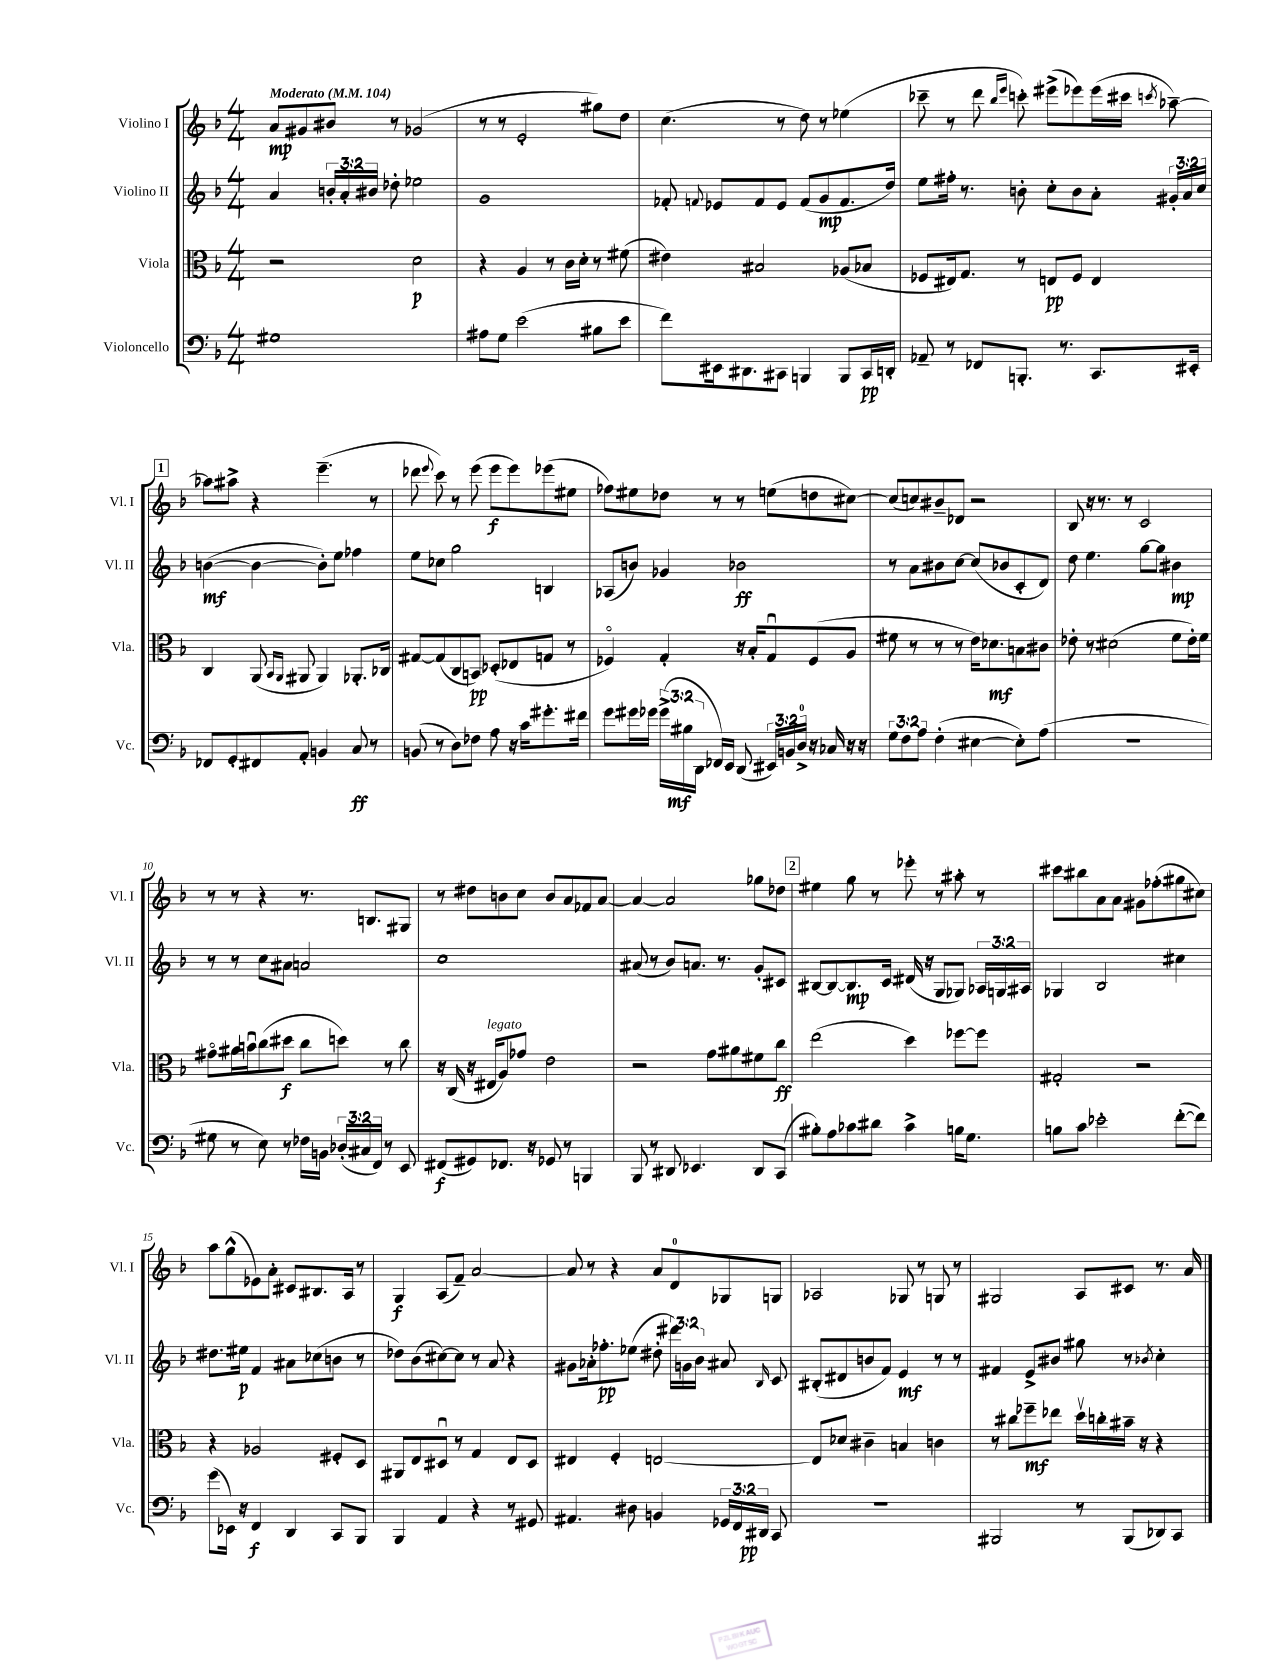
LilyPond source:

<<
\new StaffGroup <<
\new Staff = "s0" \with { instrumentName = "Violino I" shortInstrumentName = "Vl. I" } {
    \clef treble \key f \major \numericTimeSignature \time 4/4 \tempo "Moderato" 4 = 104
    \autoBeamOff a'8[\mp gis'8 bis'8] r8 ges'2( |
    r8 r8 e'2-. gis''8[) d''8] |
    c''4.( r8 d''8) r8 ees''4( |
    ces'''8-- r8 d'''8 \grace { bes''16[ e'''16] } c'''8-.) eis'''8[->( ees'''8) ees'''16( cis'''16] \acciaccatura { c'''8 } aes''8~--) |
    \mark \markup { \box "1" } aes''8[ ais''8]-> r4 e'''4.--( r8 |
    des'''8 \appoggiatura { e'''8 } c'''8) r8 e'''8( e'''8[\f e'''8) ees'''8( eis''8] |
    fes''8[) eis''8 des''8] r8 r8 e''8[( d''8 cis''8]~) |
    cis''8[( c''8) bis'8-- des'8] r2 |
    bes8 r16 r8. r8 c'2 |
    r8 r8 r4 r8. b8.[ gis8] |
    r8 dis''8[ b'8 c''8] b'8[ a'8 fes'8 a'8]~ |
    a'4~ a'2 ges''8[ des''8] |
    \mark \markup { \box "2" } eis''4 g''8 r8 ees'''8-. r8 ais''8-. r8 |
    cis'''8[ bis''8 a'8 a'8] gis'8[ fes''8-.( gis''8 cis''8]) |
    a''8[ g''8-^( ees'8) a'8]-. cis'8[ bis8. a16] r8 |
    g4\f a8[( f'8]--) a'2~ |
    a'8 r8 r4 a'8[ d'8-0 ges8 g8] |
    aes2 ges8 r8 g8 r8 |
    gis2 a8[ cis'8] r8. a'16 \bar "|." |
}
\new Staff = "s1" \with { instrumentName = "Violino II" shortInstrumentName = "Vl. II" } {
    \clef treble \key f \major \numericTimeSignature \time 4/4 \override Staff.TupletNumber.text = #tuplet-number::calc-fraction-text
    \autoBeamOff a'4 \tuplet 3/2 { b'16[-. a'16-. bis'16] } des''8-. ees''2 |
    g'1 |
    fes'8-. \appoggiatura { f'8 } ees'8[ f'8 ees'8] f'8[( g'8\mp f'8. d''16]) |
    e''8[ fis''16]-. r8. b'8-. c''8[-. b'8 a'8]-. \tuplet 3/2 { gis'16[-. a'16 c''16] } |
    \mark \markup { \box "1" } b'4~\mf( b'4~ b'8[-.) e''8] fes''4 |
    e''8[ ces''8] g''2 b4 |
    aes8[( b'8]) ges'4 bes'2\ff |
    r8 a'8[ bis'8 c''8]~ c''8[( bes'8 c'8-. d'8]) |
    d''8 e''4. g''8[~ g''8] bis'4\mp |
    r8 r8 c''8[ ais'8] a'2 |
    c''1 |
    ais'8( r8 bes'8[) a'8.] r8. g'8[-. cis'8] |
    \mark \markup { \box "2" } bis8[~ bis8~ bis8.\mp c'16] dis'16( r16 g8[ ges8]) \tuplet 3/2 { aes16[ g16 ais16] } |
    ges4 bes2 cis''4 |
    dis''8.[ eis''16]\p f'4 ais'8[ ces''8( b'8] r8 |
    des''8[) bes'8( cis''8~) cis''8] r8 a'8 r4 |
    gis'8[ aes'16-. fes''8.-.\pp ees''8]( dis''8-. \tuplet 3/2 { dis'''16[) g'16 bes'16] } ais'8 \grace { bes16 } c'8 |
    bis8[-.( dis'8 b'8 f'8]) e'4\mf r8 r8 |
    fis'4 e'8[-> bis'8] gis''8 r8 \acciaccatura { bes'8 } c''4-. \bar "|." |
}
\new Staff = "s2" \with { instrumentName = "Viola" shortInstrumentName = "Vla." } {
    \clef alto \key f \major \numericTimeSignature \time 4/4
    \autoBeamOff r2 d'2\p |
    r4 a4 r8 c'16[ d'16]-. r8 fis'8( |
    eis'4) bis2 aes8[( bes8] |
    fes8[ eis16) g8.] r8 e8[\pp fes8] e4 |
    \mark \markup { \box "1" } c4 a,8( \grace { bes,16[ a,16] } ais,8 ais,4) aes,8.[-. ces16] |
    gis8[~ gis8( c8 b,8]\pp) des8[-.( ees8 g8] r8 |
    fes4\flageolet) g4-. r16 bes16[-. g8\downbow fes8( a8] |
    fis'8 r8 r8 r8 e'16[) des'8.\mf b8 cis'8] |
    ees'8-. r8 dis'2( f'8[ ees'16-.) f'16] |
    gis'8[\flageolet ais'16 b'16\downbow c''8( dis''8]\f c''8[ d''8]) r8 c''8 |
    r16 c16( r16 eis16[^\markup { \italic "legato" } a8) ges'8] e'2 |
    r2 g'8[ ais'8 fis'8 c''8]\ff |
    \mark \markup { \box "2" } e''2( d''4) fes''8[~ fes''8] |
    gis2-. r2 |
    r4 aes2 fis8[-. d8] |
    ais,8[ e8 dis8]\downbow r8 g4 e8[ dis8] |
    eis4 f4-. e2~ |
    e8[ des'8] cis'4-- b4 c'4 |
    r8 cis''8[ fes''8--\mf ees''8] d''16[\upbow c''16-. bis'16]-- r16 r4 \bar "|." |
}
\new Staff = "s3" \with { instrumentName = "Violoncello" shortInstrumentName = "Vc." } {
    \clef bass \key f \major \numericTimeSignature \time 4/4 \override Staff.TupletNumber.text = #tuplet-number::calc-fraction-text
    \autoBeamOff gis1 |
    ais8[ g8] e'2( bis8[ e'8] |
    f'8[) eis,16 dis,8. cis,8] b,,4 b,,8[ cis,16\pp d,16]-. |
    aes,8-- r8 fes,8[ b,,8.]-. r8. c,8.[ eis,16]-. |
    \mark \markup { \box "1" } fes,8[ g,8-. fis,8 a,8]-. b,4 c8\ff r8 |
    b,8( r8 d8[) fes8] a8 r16 c'16[ gis'8.-. fis'16] |
    g'8[ gis'16 ges'16] \tuplet 3/2 { ges'16[->( bis16\mf d,16] } fes,16[) e,16] d,8( \tuplet 3/2 { eis,16[) b,16 d16]-0-> } r16 ces16 r16 r16 |
    \tuplet 3/2 { g8[ f8 a8] } f4-.( eis4~ eis8[-.) a8]( |
    R1 |
    gis8 r8 e8) r8 fes16[ b,16] \tuplet 3/2 { des16[-.( cis16 f,16]) } r8 e,8 |
    fis,8[\f( gis,8) fes,8.] r16 ges,8 r8 b,,4 |
    bes,,8 r8 dis,8 ees,4. dis,8[ c,8]( |
    \mark \markup { \box "2" } bis8[-.) a8 ces'8 dis'8] ces'4-> b16[ g8.] |
    b8[ c'8] ees'2-. f'8[~-.( f'8]) |
    g'8[( ees,16]) r16 f,4\f d,4 c,8[ bes,,8] |
    bes,,4 a,4 r4 r8 gis,8 |
    ais,4. dis8 b,4 \tuplet 3/2 { ges,16[ f,16 dis,16]\pp } c,8 |
    R1 |
    bis,,2 r8 bis,,8[( des,8) c,8] \bar "|." |
}
>>
>>
